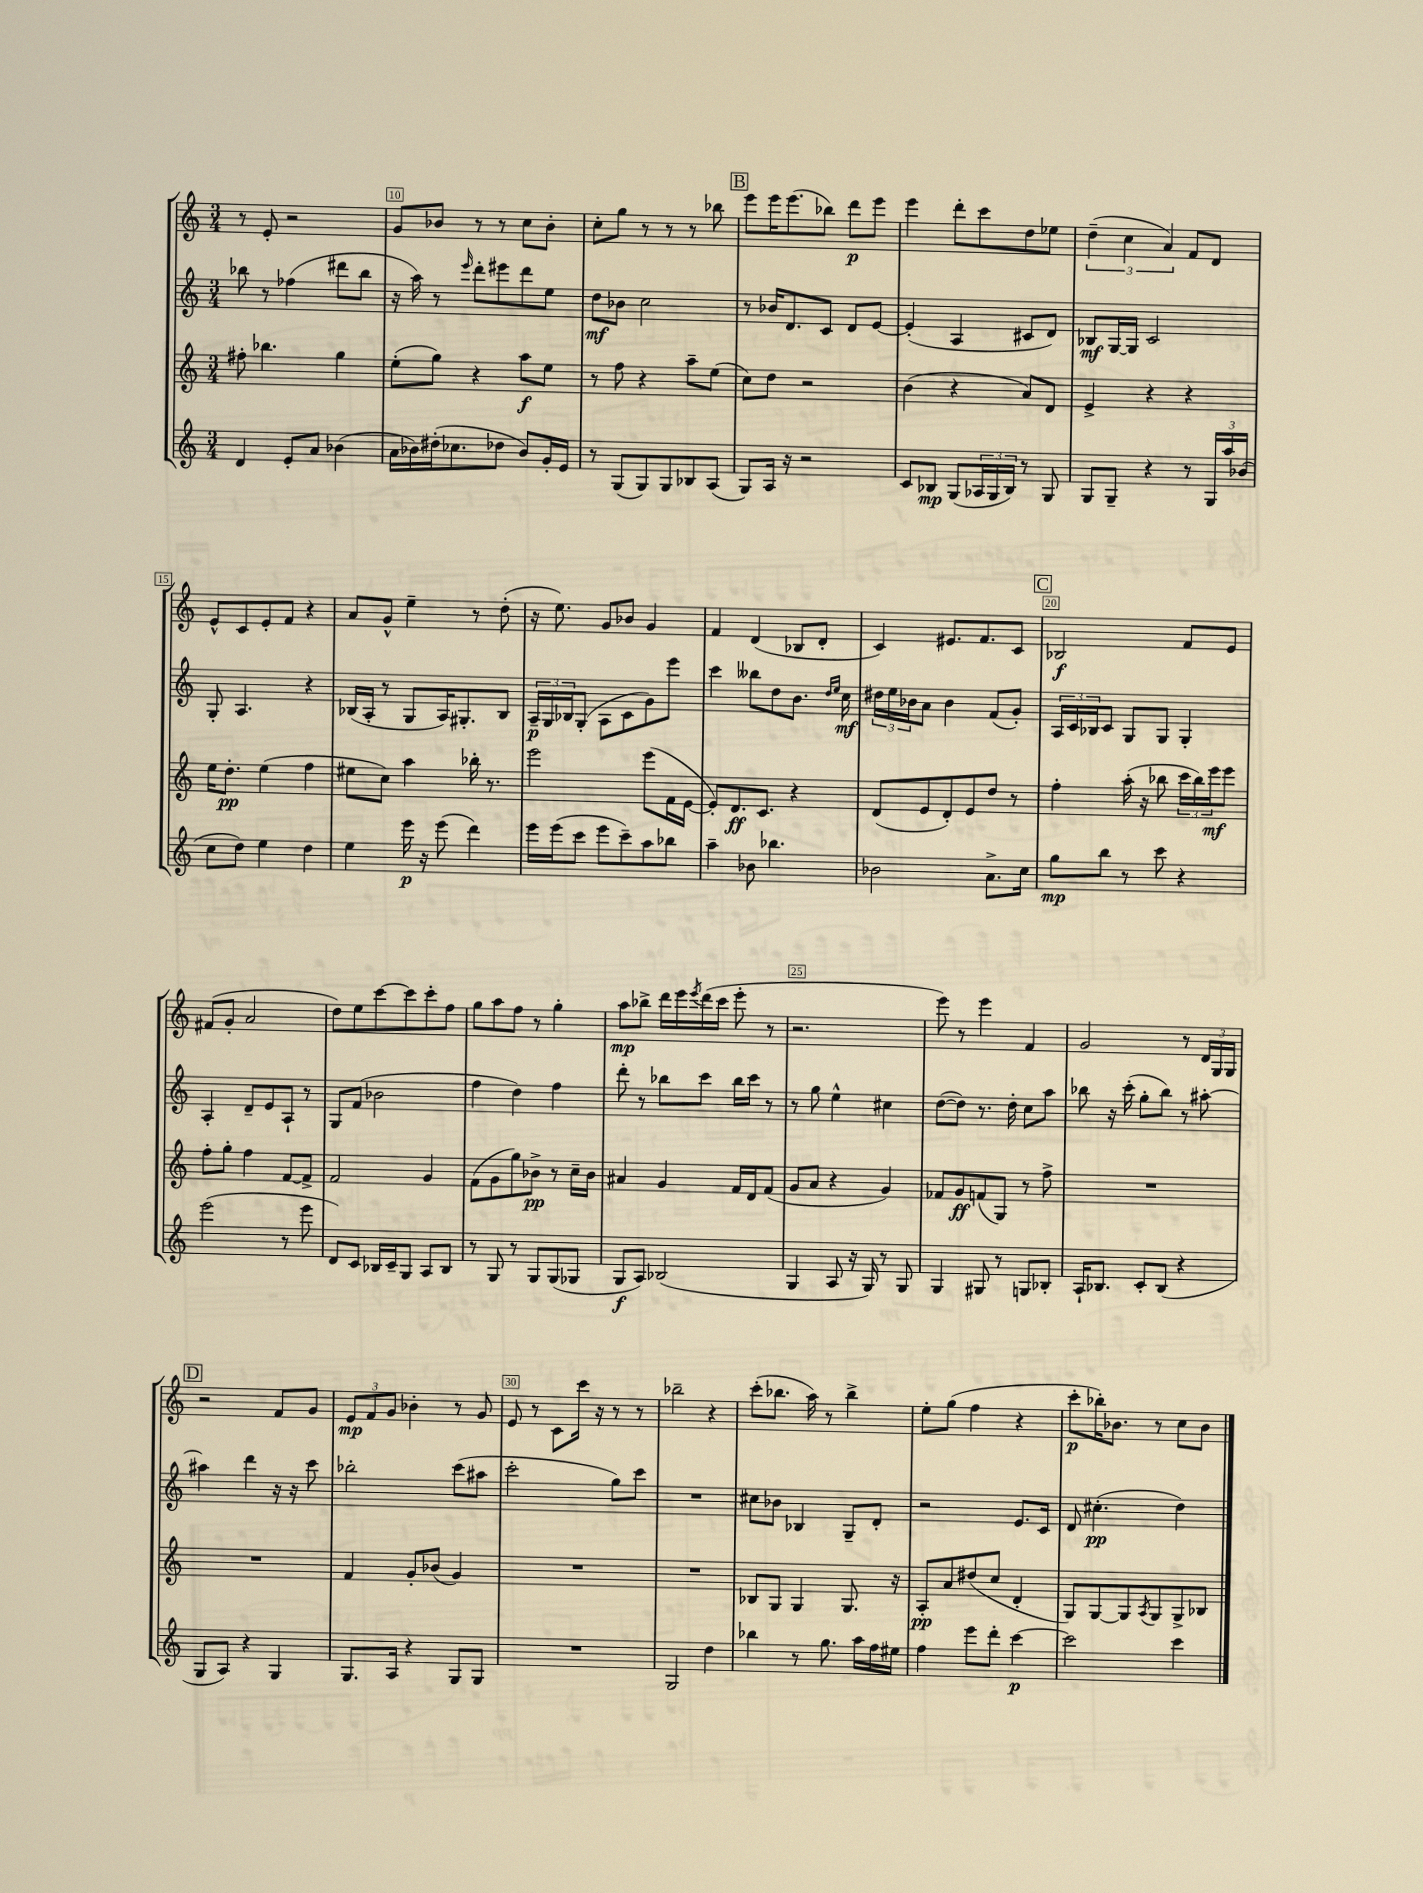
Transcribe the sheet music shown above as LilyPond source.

<<
\new StaffGroup <<
\new Staff = "s0" {
    \clef treble \key c \major \numericTimeSignature \time 3/4
    r8 e'8-. r2 |
    g'8 bes'8 r8 r8 c''8 bes'8-. |
    c''8-. g''8 r8 r8 r8 bes''8 |
    \mark \markup { \box "B" } e'''8 e'''16 e'''8.( bes''8) d'''8\p e'''8 |
    e'''4 d'''8-. c'''8 d''8 ees''8 |
    \tuplet 3/2 { d''4--( c''4 a'4) } f'8 d'8 |
    e'8-^ c'8 e'8-. f'8 r4 |
    a'8 g'8-^ e''4-- r8 d''8-.( |
    r16 e''8.) g'8 bes'8 g'4 |
    f'4 d'4( bes8 d'8-. |
    c'4) eis'8. f'8. c'8 |
    \mark \markup { \box "C" } bes2\f f'8 e'8 |
    fis'8( g'8-. a'2 |
    d''8) e''8 c'''8~ c'''8 c'''8-. f''8 |
    g''8 a''8 f''8 r8 g''4-. |
    a''8\mp bes''8-> d'''16 e'''16 \acciaccatura { e'''8 } d'''16( c'''16 e'''8-. r8 |
    r2. |
    e'''8) r8 e'''4 f'4 |
    g'2 r8 \tuplet 3/2 { d'16 g16 g16 } |
    \mark \markup { \box "D" } r2 f'8 g'8 |
    \tuplet 3/2 { e'8\mp f'8 g'8 } bes'4-. r8 g'8 |
    e'8 r8 c'8 c'''16 r16 r8 r8 |
    bes''2-- r4 |
    c'''8-.( bes''8. a''16) r8 bes''4-> |
    e''8-. g''8( f''4 r4 |
    c'''8-.\p bes''16-.) bes'8. r8 c''8 bes'8 \bar "|." |
}
\new Staff = "s1" {
    \clef treble \key c \major \numericTimeSignature \time 3/4
    bes''8 r8 fes''4( dis'''8 bes''8 |
    r16 a''16) r8 \grace { e'''16 } d'''8-. eis'''8 d'''8 e''8 |
    d''8\mf bes'8 c''2 |
    \mark \markup { \box "B" } r8 bes'16 d'8. c'8 d'8 e'8~ |
    e'4-.( a4 cis'8 d'8) |
    bes8\mf g16~ g16 c'2 |
    g8-. a4. r4 |
    bes16( a16-. r8 g8 a16) gis8.-. bes8 |
    \tuplet 3/2 { a16--\p g16 bes16 } g8-.( a8 c'8 g'8) e'''8 |
    c'''4 beses''8 d''8 b'8. \grace { d''16 e''16 } c''16\mf |
    \tuplet 3/2 { dis''16 e''16 bes'16 } a'8 bes'4 f'8( g'8-.) |
    \mark \markup { \box "C" } \tuplet 3/2 { a16 c'16 bes16 } c'8 g8 g8 g4-. |
    a4-. d'8-- e'8 a8-! r8 |
    g8 f'8( bes'2 |
    f''4 d''4) f''4 |
    d'''8-. r8 bes''8 c'''8 bes''16 c'''16 r8 |
    r8 g''8 e''4-^ cis''4 |
    d''8~( d''8) r8. d''16-. c''8 a''8 |
    bes''8 r16 c'''16-.( g''8-. bes''8) r8 ais''8~-. |
    \mark \markup { \box "D" } ais''4 d'''4 r16 r16 c'''8 |
    bes''2-. c'''8( ais''8 |
    c'''2-. g''8) c'''8 |
    R2. |
    cis''8 bes'8 bes4 g8-- d'8-. |
    r2 e'8. c'16 |
    d'8 cis''4.-.\pp( d''4) \bar "|." |
}
\new Staff = "s2" {
    \clef treble \key c \major \numericTimeSignature \time 3/4
    fis''8-. bes''4. g''4 |
    e''8-.( g''8) r4 a''8\f e''8 |
    r8 f''8 r4 a''8-- e''8( |
    \mark \markup { \box "B" } c''8) d''8 r2 |
    b'4( r4 a'8) d'8 |
    e'4-> r4 r4 |
    e''16 d''8.-.\pp e''4( f''4 |
    eis''8 c''8) a''4 bes''16-. r8. |
    e'''2 e'''8( f'16 e'16~ |
    e'8-.) d'8.\ff c'8. r4 |
    d'8( e'8 d'8-.) e'8 d''8 r8 |
    \mark \markup { \box "C" } f''4-. a''16-.( r16 bes''8 \tuplet 3/2 { c'''16 bes''16) e'''16\mf } e'''8 |
    f''8-. g''8-. f''4 f'8~ f'8-> |
    f'2 g'4 |
    f'8( g'8 g''8) bes'8->\pp r8 c''16-- bes'16 |
    ais'4 g'4 f'16 d'16 f'8( |
    g'8 a'8 r4 g'4) |
    fes'8 g'8\ff f'8( g8) r8 f''8-> |
    R2. |
    \mark \markup { \box "D" } R2. |
    f'4 g'8-. bes'8( g'4) |
    R2. |
    R2. |
    bes8 g8 g4 g8. r16 |
    a8-.\pp a'8 dis''8( c''8 d'4-. |
    g8) g8~ g8 \acciaccatura { a8 } g8 g8-> bes8 \bar "|." |
}
\new Staff = "s3" {
    \clef treble \key c \major \numericTimeSignature \time 3/4
    d'4 e'8-. a'8 bes'4( |
    a'16 bes'16) dis''16-.( ces''8. des''8 bes'8) g'16-. e'16 |
    r8 g8( g8) g8 bes8 a8( |
    \mark \markup { \box "B" } g8) a16 r16 r2 |
    c'8 bes8\mp g8( \tuplet 3/2 { aes16 g16 bes16) } r8 g8 |
    g8 g8-- r4 r8 \tuplet 3/2 { g16 a''16 bes'16( } |
    c''8 d''8) e''4 d''4 |
    e''4 e'''16\p r16 e'''8( d'''4) |
    e'''16 e'''16( c'''8 e'''8 c'''8--) a''8 bes''8 |
    a''4-- bes'8 bes''4. |
    bes'2 a'8.-> c''16 |
    \mark \markup { \box "C" } g''8\mp b''8 r8 c'''8 r4 |
    e'''2( r8 e'''8 |
    d'8) c'8 bes16 c'16-- g8 a8 bes8 |
    r8 g8 r8 g8 g8( ges8 |
    g8\f a8) bes2( |
    g4 a8 r16 g16) r8 g8 |
    g4 gis8 r8 g8 bes8-. |
    a16-! bes8. c'8-. bes8( r4 |
    \mark \markup { \box "D" } g8 a8) r4 g4 |
    g8. a16 r4 g8 g8 |
    R2. |
    g2 d''4 |
    bes''4 r8 g''8. a''16 f''16 eis''16 |
    f''4 e'''8 d'''8-. c'''4~\p |
    c'''2 c'''4 \bar "|." |
}
>>
>>
\layout { \context { \Score currentBarNumber = #9 \override BarNumber.break-visibility = ##(#f #t #t) barNumberVisibility = #(every-nth-bar-number-visible 5) \override BarNumber.stencil = #(make-stencil-boxer 0.1 0.3 ly:text-interface::print) } }
